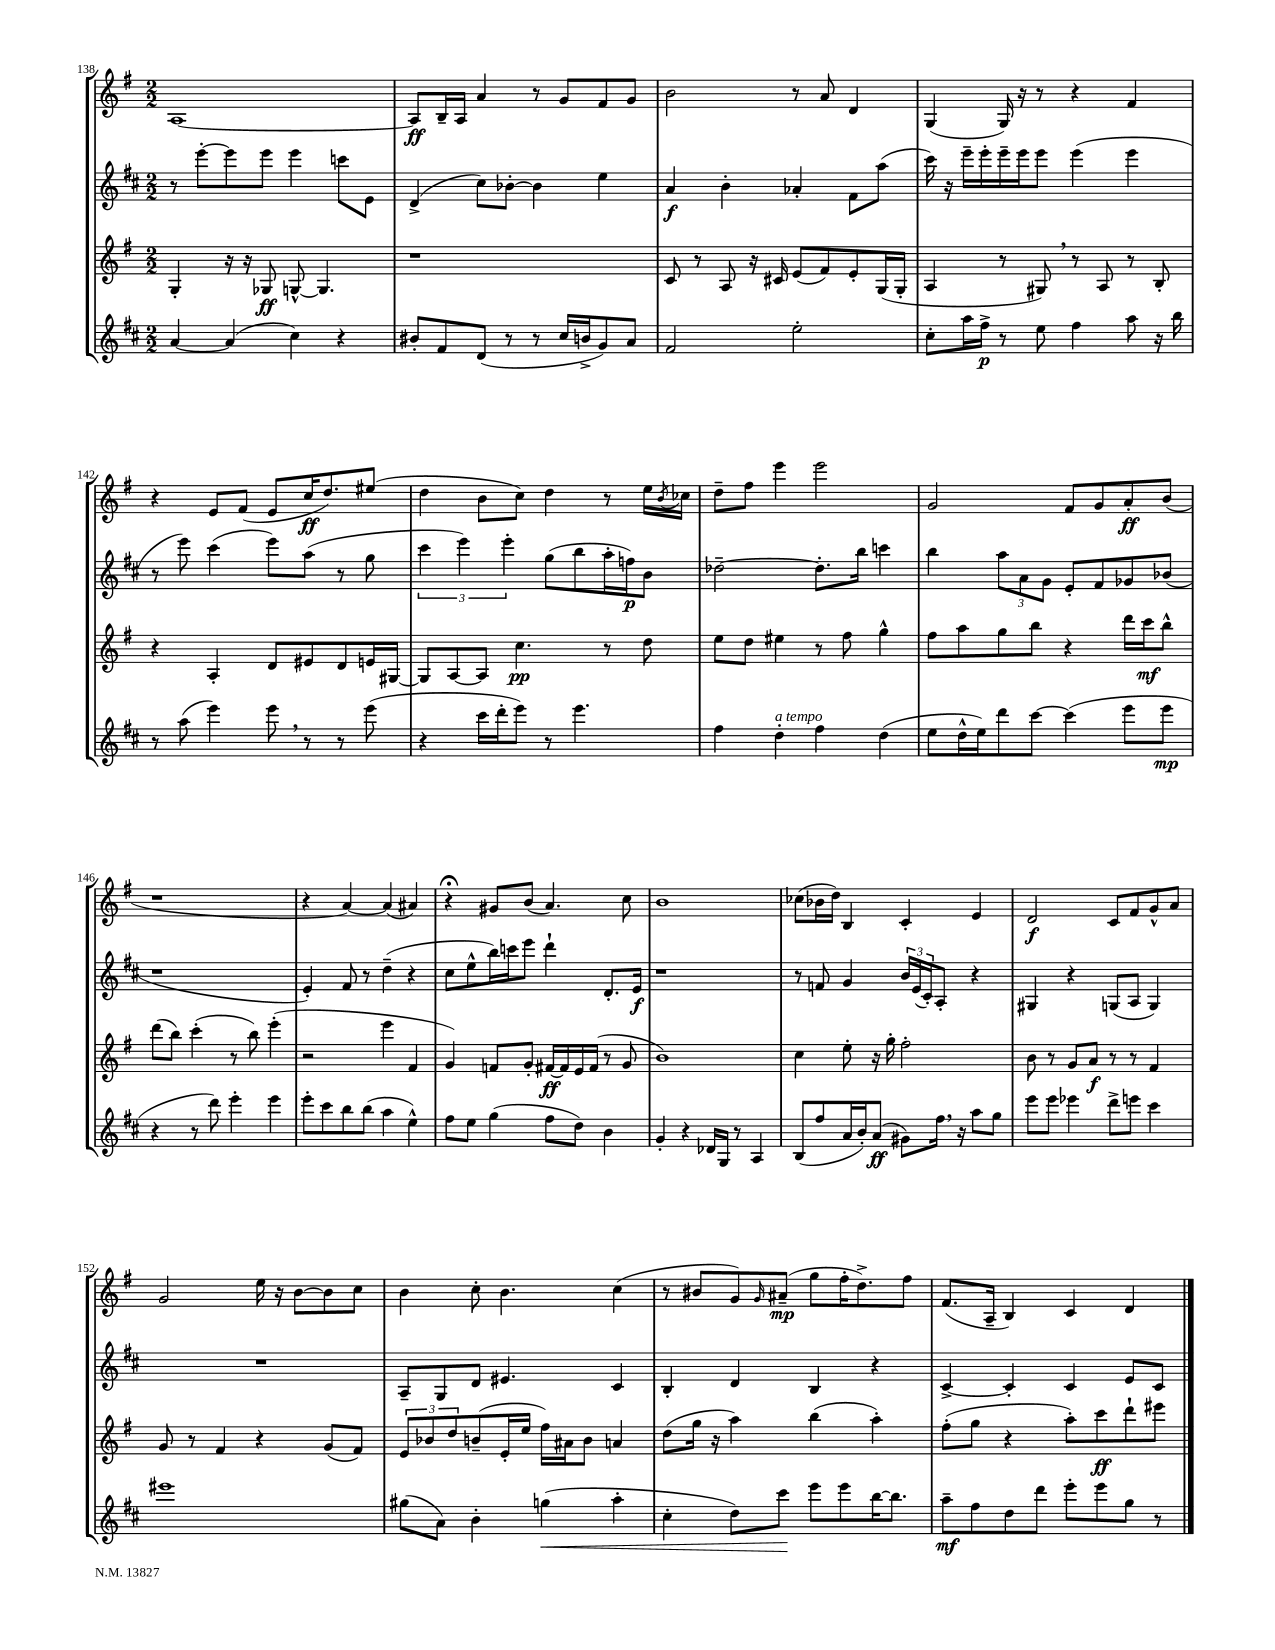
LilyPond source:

<<
\new StaffGroup <<
\new Staff = "s0" {
    \clef treble \key g \major \numericTimeSignature \time 2/2
    a1~ |
    a8\ff b16-- a16 a'4 r8 g'8 fis'8 g'8 |
    b'2 r8 a'8 d'4 |
    g4( g16) r16 r8 r4 fis'4 |
    r4 e'8 fis'8( e'8 c''16\ff d''8.) eis''8( |
    d''4 b'8 c''8) d''4 r8 e''16 \acciaccatura { b'8 } ces''16 |
    d''8-- fis''8 e'''4 e'''2 |
    g'2 fis'8 g'8 a'8-.\ff b'8( |
    r1 |
    r4 a'4~) a'4( ais'4) |
    r4\fermata gis'8 b'8( a'4.) c''8 |
    b'1 |
    ces''8( bes'16 d''16) b4 c'4-. e'4 |
    d'2\f c'8 fis'8 g'8-^ a'8 |
    g'2 e''16 r16 b'8~ b'8 c''8 |
    b'4 c''8-. b'4. c''4( |
    r8 bis'8 g'8) \grace { g'16 } ais'8--\mp( g''8 fis''16-. d''8.->) fis''8 |
    fis'8.( a16-- b4) c'4 d'4 \bar "|." |
}
\new Staff = "s1" {
    \clef treble \key d \major \numericTimeSignature \time 2/2
    r8 e'''8~-. e'''8 e'''8 e'''4 c'''8 e'8 |
    d'4->( cis''8) bes'8~-. bes'4 e''4 |
    a'4\f b'4-. aes'4-. fis'8 a''8( |
    cis'''16) r16 e'''16-- e'''16-. e'''16-- e'''16 e'''8 e'''4( e'''4 |
    r8 e'''8) cis'''4( e'''8) a''8( r8 g''8 |
    \tuplet 3/2 { cis'''4 e'''4) e'''4-. } g''8( b''8 a''16-. f''16\p) b'8 |
    des''2~-- des''8.-. b''16 c'''4 |
    b''4 \tuplet 3/2 { a''8 a'8 g'8 } e'8-. fis'8 ges'8 bes'8( |
    r1 |
    e'4-.) fis'8 r8 d''4--( r4 |
    cis''8 e''8-^ b''16) c'''16 e'''8 d'''4-! d'8.-. e'16\f |
    r1 |
    r8 f'8 g'4 \tuplet 3/2 { b'16 e'16( cis'16-.) } a8-. r4 |
    gis4 r4 g8( a8 g4) |
    R1 |
    a8-- g8 d'8 eis'4. cis'4 |
    b4-. d'4 b4 r4 |
    cis'4~-> cis'4-. cis'4 e'8 cis'8 \bar "|." |
}
\new Staff = "s2" {
    \clef treble \key g \major \numericTimeSignature \time 2/2
    g4-. r16 r16 ges8\ff g8~-^ g4. |
    r1 |
    c'8 r8 a8 r16 cis'16 e'8( fis'8) e'8-. g16( g16-. |
    a4 r8 gis8) \breathe r8 a8 r8 b8-. |
    r4 a4-. d'8 eis'8 d'8 e'16 gis16~ |
    gis8 a8~ a8 c''4.\pp r8 d''8 |
    e''8 d''8 eis''4 r8 fis''8 g''4-^ |
    fis''8 a''8 g''8 b''8 r4 d'''16 c'''16\mf b''8-^ |
    d'''8( b''8) c'''4-.( r8 b''8) e'''4-.( |
    r2 e'''4 fis'4 |
    g'4) f'8 g'8-. fis'16~\ff fis'16 e'16 fis'16( r8 g'8 |
    b'1) |
    c''4 e''8-. r16 g''16-. fis''2-. |
    b'8 r8 g'8 a'8\f r8 r8 fis'4 |
    g'8 r8 fis'4 r4 g'8( fis'8) |
    \tuplet 3/2 { e'8 bes'8 d''8 } b'8--( e'16-. e''16 fis''16) ais'16 b'8 a'4 |
    d''8( g''16 r16 a''4) b''4( a''4-.) |
    fis''8-.( g''8 r4 a''8-.) c'''8\ff d'''8-! eis'''8 \bar "|." |
}
\new Staff = "s3" {
    \clef treble \key d \major \numericTimeSignature \time 2/2
    a'4~ a'4( cis''4) r4 |
    bis'8-. fis'8 d'8( r8 r8 cis''16 b'16-> g'8) a'8 |
    fis'2 e''2-. |
    cis''8-. a''16 fis''16->\p r8 e''8 fis''4 a''8 r16 b''16 |
    r8 a''8( e'''4) e'''8 \breathe r8 r8 e'''8( |
    r4 cis'''16 d'''16-. e'''8) r8 e'''4. |
    fis''4 d''4-.^\markup { \italic "a tempo" } fis''4 d''4( |
    e''8 d''16-^ e''16) d'''8 cis'''8~ cis'''4( e'''8 e'''8\mp |
    r4 r8 d'''8) e'''4-. e'''4 |
    e'''8-. cis'''8 b''8 b''8( a''4 e''4-^) |
    fis''8 e''8 g''4( fis''8 d''8) b'4 |
    g'4-. r4 des'16 g16 r8 a4 |
    b8( fis''8 a'16 b'16-.) a'8\ff( gis'8) fis''16 \breathe r16 a''8 g''8 |
    e'''8 e'''8 ees'''4 d'''8-> e'''8 cis'''4 |
    eis'''1 |
    gis''8( a'8) b'4-. g''4\<( a''4-. |
    cis''4-. d''8) cis'''8\! e'''8 e'''8 b''16~ b''8. |
    a''8--\mf fis''8 d''8 d'''8 e'''8-. e'''8 g''8 r8 \bar "|." |
}
>>
>>
\layout { \context { \Score currentBarNumber = #138 } }
